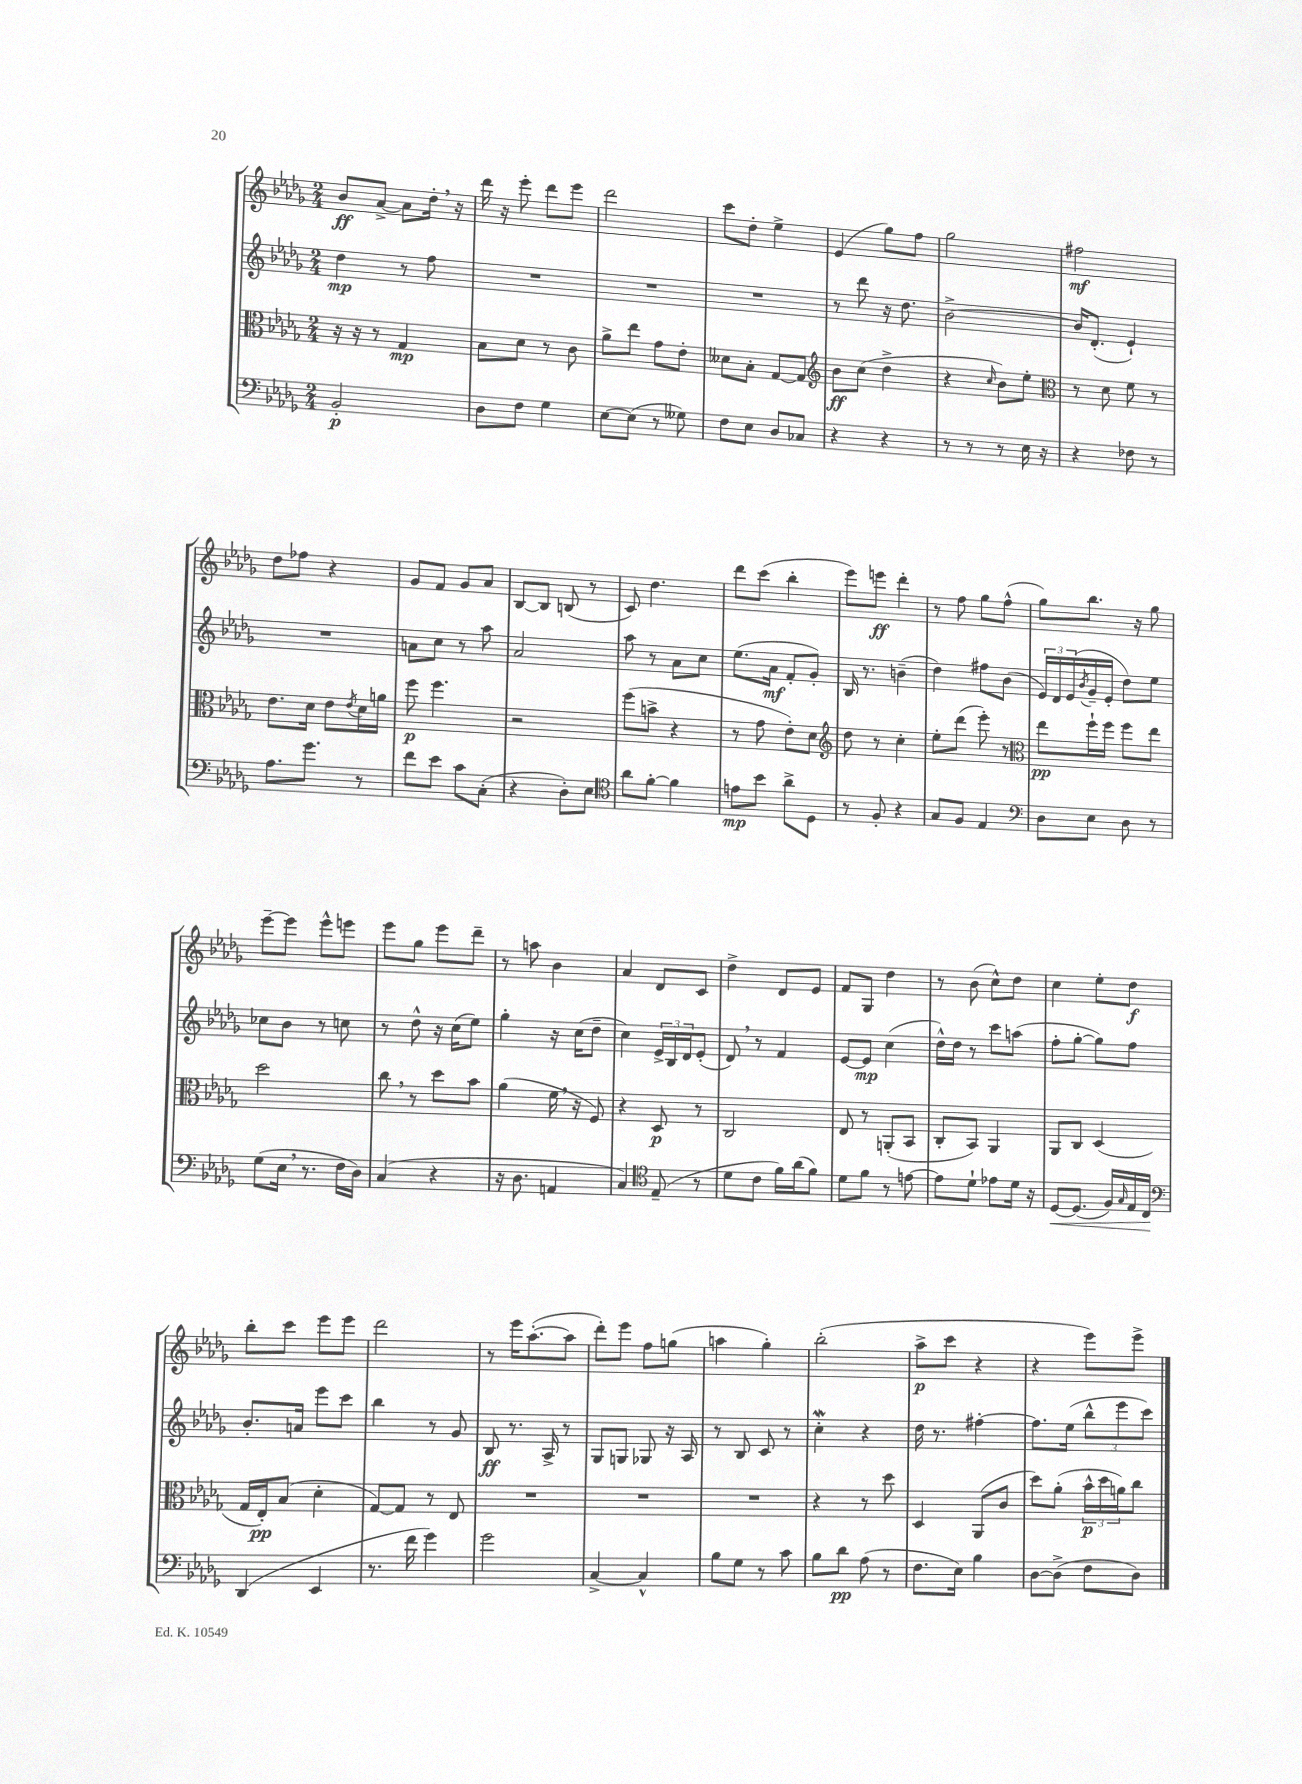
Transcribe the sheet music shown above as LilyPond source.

<<
\new StaffGroup <<
\new Staff = "s0" {
    \clef treble \key des \major \numericTimeSignature \time 2/4
    bes'8\ff aes'8~-> aes'8 des''16-. \breathe r16 |
    des'''16 r16 ees'''8-. des'''8 ees'''8 |
    des'''2 |
    c'''8 des''8-. ees''4-> |
    ees'4( ges''8) f''8 |
    ges''2 |
    fis''2\mf |
    des''8 fes''8 r4 |
    ges'8 f'8 ges'8 aes'8 |
    bes8~ bes8 b8( r8 |
    c'8) des''4. |
    des'''8 c'''8( bes''4-. |
    ees'''8) e'''8\ff des'''4-. |
    r8 f''8 ges''8 f''8-^( |
    ges''8) bes''8. r16 ges''8 |
    ees'''8~-- ees'''8 ees'''8-^ e'''8 |
    ees'''8 ges''8 ees'''8 des'''8-- |
    r8 a''8 bes'4 |
    aes'4 des'8 c'8 |
    des''4-> des'8 ees'8 |
    f'8 ges8 des''4 |
    r8 bes'8( c''8-^) des''8 |
    c''4 ees''8-. des''8\f |
    bes''8-. c'''8 ees'''8 ees'''8 |
    des'''2 |
    r8 ees'''16 aes''8.~-.( aes''8 |
    des'''8-.) ees'''8 f''8 g''8( |
    a''4 ges''4-.) |
    bes''2-.( |
    aes''8->\p c'''8 r4 |
    r4 ees'''8) ees'''8-> \bar "|." |
}
\new Staff = "s1" {
    \clef treble \key des \major \numericTimeSignature \time 2/4
    des''4\mp r8 f''8 |
    R2 |
    R2 |
    R2 |
    r8 des'''8 r16 des''8. |
    bes'2~-> |
    bes'16 des'8.-.( ees'4-!) |
    R2 |
    a'8 c''8 r8 aes''8 |
    aes'2 |
    aes''8 r8 aes'8 c''8 |
    ees''8.( aes'16\mf f'8-. ges'8-.) |
    bes16 r8. b'4--( |
    des''4) fis''8 bes'8( |
    \tuplet 3/2 { ees'16) des'16 ees'16( } \acciaccatura { bes'8 } ges'16-- ees'16-. des''8) ees''8 |
    ces''8 bes'8 r8 c''8 |
    r8 des''8-^ r16 c''16( ees''8) |
    ges''4-. r16 c''16( des''8-- |
    c''4) \tuplet 3/2 { ees'16-> bes16 des'16 } ees'8-.( |
    des'8) \breathe r8 f'4 |
    ees'8~ ees'8\mp c''4( |
    des''16-^) des''16 r8 c'''8 a''8( |
    f''8-. ges''8~-. ges''8) f''8 |
    bes'8.-. a'16 ees'''8 c'''8 |
    bes''4 r8 ges'8 |
    bes8\ff r8. aes16-> r8 |
    ges8 g8 ges8 r16 aes16 |
    r8 bes8 c'8 r8 |
    c''4-.\mordent r4 |
    des''16 r8. fis''4~-. |
    fis''8. ees''16( \tuplet 3/2 { bes''8-^ ees'''8 c'''8) } \bar "|." |
}
\new Staff = "s2" {
    \clef alto \key des \major \numericTimeSignature \time 2/4
    r16 r16 r8 ges4\mp |
    bes8 des'8 r8 c'8 |
    aes'8-> ees''8 ges'8 ees'8-. |
    deses'8 bes8-. ges8~ ges8 |
    \clef treble bes'8\ff c''8( des''4-> |
    r4 \grace { c''16 } bes'8) ees''8-. |
    \clef alto r8 des'8 f'8 r8 |
    ees'8. des'16 ees'8 \acciaccatura { ees'8 } des'16 a'16 |
    f''8\p f''4. |
    r2 |
    f''8( b'8-> r4 |
    r8 ges'8 ees'8-.) des'8 |
    \clef treble des''8 r8 c''4-. |
    ees''8-. des'''8( ees'''8-.) r8 |
    \clef alto ees''8\pp f''16-! f''16 f''8 ees''8 |
    des''2 |
    c''8 \breathe r8 des''8 bes'8 |
    aes'4( f'16 \breathe r16 f8) |
    r4 des8\p r8 |
    c2 |
    ees8 r8 a,8-.( bes,8 |
    c8-. bes,8) aes,4 |
    aes,8 c8 des4( |
    ges16 ees16-.\pp) bes8( des'4-. |
    ges8~) ges8 r8 ees8 |
    R2 |
    R2 |
    R2 |
    r4 r8 des''8 |
    des4 aes,8( c'8 |
    des''8) aes'8-.( \tuplet 3/2 { bes'16-^\p des''16 a'16) } c''8 \bar "|." |
}
\new Staff = "s3" {
    \clef bass \key des \major \numericTimeSignature \time 2/4
    bes,2-.\p |
    des8 f8 ges4 |
    ees8~ ees8( r8 geses8) |
    f8 ees8 des8 ces8 |
    r4 r4 |
    r8 r8 r8 ees16 r16 |
    r4 fes8 r8 |
    aes8. ges'8. r8 |
    f'8 ees'8 c'8 c8-.( |
    r4 des8-.) ees8 |
    \clef tenor aes'8 f'8~-. f'4 |
    e'8\mp bes'8 aes'8-> des8 |
    r8 f8-. r4 |
    ges8 f8 ees4 |
    \clef bass des8 ees8 des8 r8 |
    ges8( ees16 \breathe r8. f16 des16) |
    c4( r4 |
    r16 des8. a,4 |
    c4) \clef tenor ees8--( r8 |
    des'8 c'8 f'16) aes'16( f'8) |
    des'8 f'8 r8 e'8~ |
    e'8 des'8-! ees'8 des'16 r16 |
    des8~\< des8.( f16) \grace { ges16 } ees16 c16\! |
    \clef bass des,4( ees,4 |
    r8. f'16 ges'4) |
    ges'2 |
    c4~-> c4-^ |
    bes8 ges8 r8 c'8 |
    bes8 des'8\pp aes8( r8 |
    f8. ees16) bes4 |
    des8~ des8->( f8 des8) \bar "|." |
}
>>
>>
\layout { \context { \Score \remove "Bar_number_engraver" } }
